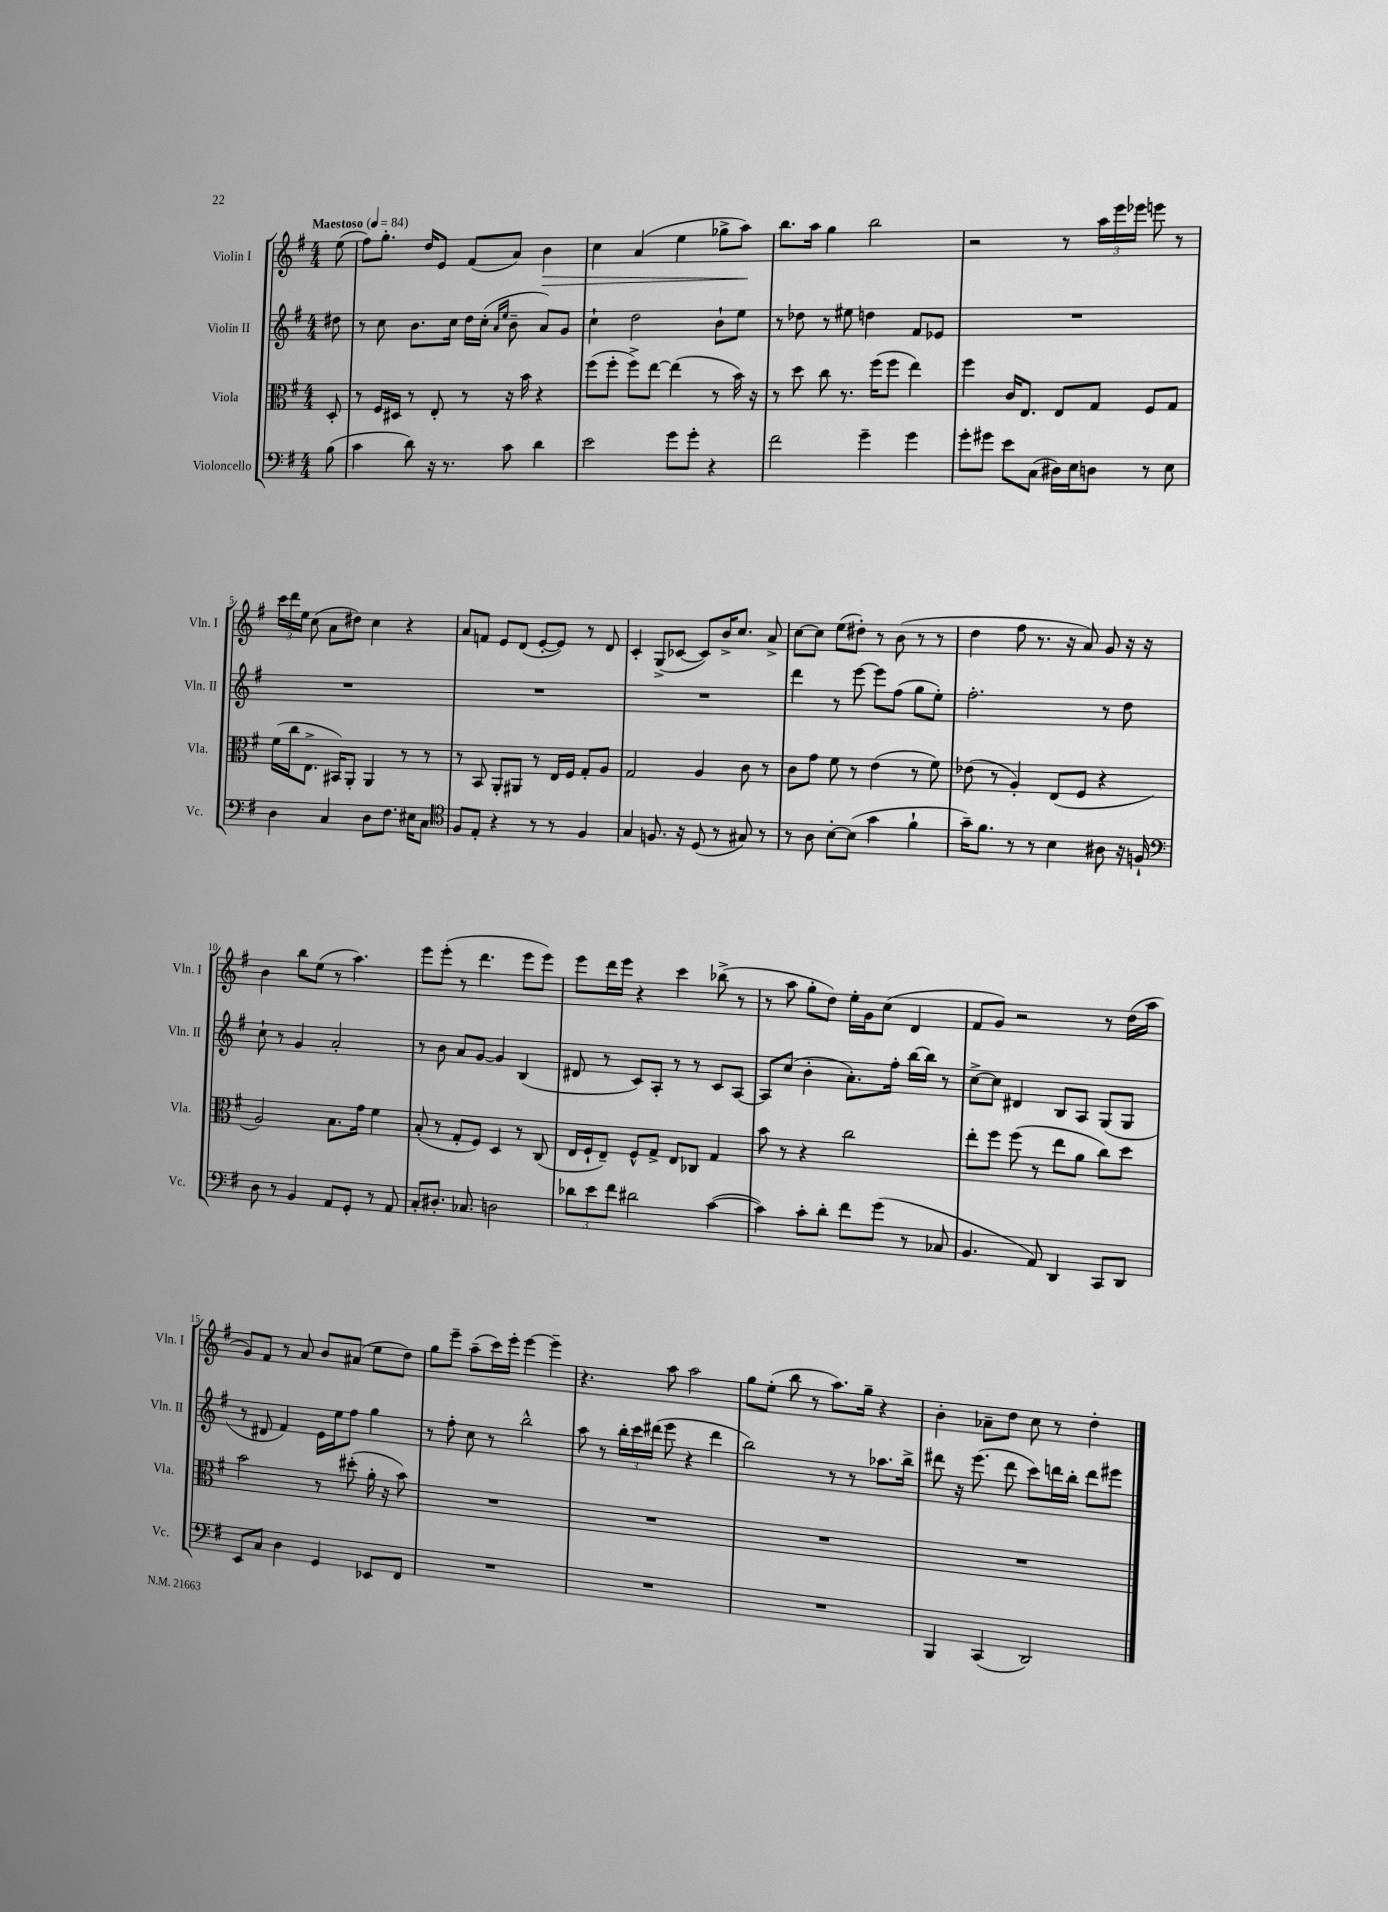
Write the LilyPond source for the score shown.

<<
\new StaffGroup <<
\new Staff = "s0" \with { instrumentName = "Violin I" shortInstrumentName = "Vln. I" } {
    \clef treble \key g \major \numericTimeSignature \time 4/4 \partial 8 \tempo "Maestoso" 4 = 84
    \autoBeamOff e''8( |
    fis''8[) g''8.]-. d''16[ e'8] fis'8[( a'8]) b'4\> |
    c''4 a'4( e''4 ges''8[-> a''8]\!) |
    b''8.[ a''16] g''4 b''2 |
    r2 r8 \tuplet 3/2 { a''16[ e'''16 ees'''16] } e'''8 r8 |
    \tuplet 3/2 { c'''16[ d'''16 e''16] } c''8( a'8[ dis''8]) c''4 r4 |
    a'8[ f'8] e'8[ d'8]( e'8[~-. e'8]) r8 d'8 |
    c'4-. g8[->( ces'8]~ ces'8[) b'16-> c''8.] a'8-> |
    c''8[~ c''8] e''8[( dis''8]-.) r8 b'8( r8 r8 |
    d''4 fis''8 r8. r16 a'8) g'8 r16 r16 |
    b'4 b''8[ e''8]( r8 a''4.) |
    e'''8[ e'''8]-.( r8 d'''4. e'''8[ e'''8]) |
    e'''8[ d'''16 e'''16] r4 c'''4 bes''8->( r8 |
    r8 a''8 g''8[-. d''8]) e''16[-. g'16 c''8]( d'4 |
    fis'8[ g'8]) r2 r8 d''16[( a''16] |
    g'8[) fis'8] r8 a'8 b'8[ ais'8]( e''8[ d''8]) |
    g''8[ e'''8]-- a''8[--( c'''16) e'''16]-. e'''4~ e'''4-- |
    r4. a''8 a''2 |
    g''8[ e''8]-.( b''8 r8 a''8.[) g''16]-- r4 |
    b'4-. aes'8[-- d''8] c''8 r8 d''4-. \bar "|." |
}
\new Staff = "s1" \with { instrumentName = "Violin II" shortInstrumentName = "Vln. II" } {
    \clef treble \key g \major \numericTimeSignature \time 4/4 \partial 8
    \autoBeamOff dis''8 |
    r8 c''8 b'8.[ c''16] d''16[ c''16]-.( \grace { a'16[ e''16] } b'8-- a'8[) g'8] |
    c''4-! d''2 b'8[-! e''8] |
    r8 des''8 r8 eis''8 d''4 fis'8[ ees'8] |
    R1 |
    R1 |
    R1 |
    R1 |
    d'''4 r8 e'''8~ e'''8[ fis''8]( g''8[ e''8]-.) |
    fis''2.-. r8 d''8 |
    c''8-! r8 g'4 a'2-. |
    r8 b'8 a'8[ g'8]~ g'4 b4( |
    dis'8 r8 c'8[) a8]-. r8 r8 c'8[ a8]~ |
    a8[ c''8]( b'4-. a'8.[-.) fis''16]-. b''16[~ b''16] r8 |
    c''8[~-> c''8] dis'4 b8[ a8] g8[( g8] |
    r8 dis'8 fis'4) e'16[ e''16 fis''8] g''4 |
    r8 fis''8-. c''8 r8 b''2-^ |
    a''8 r8 \tuplet 3/2 { b''16[-. c'''16 dis'''16]( } e'''8 r4 dis'''4 |
    b''2) r8 r8 aes''8.[ b''16]-> |
    dis'''8 r16 e'''8.( dis'''8 c'''8[) d'''16 b''16]-. d'''8[ eis'''8] \bar "|." |
}
\new Staff = "s2" \with { instrumentName = "Viola" shortInstrumentName = "Vla." } {
    \clef alto \key g \major \numericTimeSignature \time 4/4 \partial 8
    \autoBeamOff d8-. |
    r8 fis16[ dis16] r8 e8-. r8 r16 b'16 r4 |
    fis''8[( fis''8]-. fis''8[->) e''8]~ e''4( r8 b'16) r16 |
    r8 d''8 c''8 r8. fis''16[( fis''8] e''4) |
    fis''4 c'16[ e8.] e8[ g8] fis8[ g8] |
    fis'16[( c''16 e8.]-> bis,16[) a,8]-. a,4 r8 r8 |
    r8 b,8 a,8[-. ais,8] r8 e16[ fis16] g8[-. a8] |
    g2 a4 c'8 r8 |
    c'8[ g'8] fis'8 r8 e'4( r8 fis'8) |
    ees'8( r8 a4-.) e8[( fis8] r4 |
    a2) b8.[ g'16] fis'4 |
    b8-.( r8 g8[-. fis8]) d4 r8 c8( |
    e16[ fis16-! e8]--) fis8[-^ g8]-> e8[ ces8] g4 |
    b'8 r8 r4 c''2 |
    e''8[-. fis''8] fis''8( r8 e''8[ a'8] c''8[) d''8] |
    b'2 r8 dis''8-.( a'16-. r16 b'8) |
    R1 |
    R1 |
    R1 |
    R1 \bar "|." |
}
\new Staff = "s3" \with { instrumentName = "Violoncello" shortInstrumentName = "Vc." } {
    \clef bass \key g \major \numericTimeSignature \time 4/4 \partial 8
    \autoBeamOff b8( |
    c'4 d'8) r16 r8. c'8 d'4 |
    e'2 g'8[ g'8]-. r4 |
    fis'2 g'4-- g'4 |
    g'8[-. gis'8] e'8[ c8]( dis16[) e16 d8] r8 e8 |
    d4 c4 d8[ fis8.] eis16[ c8] |
    \clef tenor fis8[ e8]-. r4 r8 r8 fis4 |
    g4 f8. r16 d8( r8 gis8) r8 |
    r8 a8 b8[~-. b8]( g'4 fis'4-! |
    g'16[--) fis'8.] r8 r8 b4 ais8 r16 f16-! |
    \clef bass d8 r8 b,4 a,8[ g,8]-. r8 a,8 |
    c8[-. dis8.]-. ces8. d2 |
    \tuplet 3/2 { des'8[ e'8 fis'8] } dis'2 c'4~( |
    c'4) c'8[-. d'8]-. fis'8[ g'8]( r8 ces8 |
    b,4. a,8) d,4 c,8[ d,8] |
    e,8[ c8] d4 g,4 ees,8[ fis,8] |
    R1 |
    R1 |
    R1 |
    b,,4 c,4( d,2) \bar "|." |
}
>>
>>
